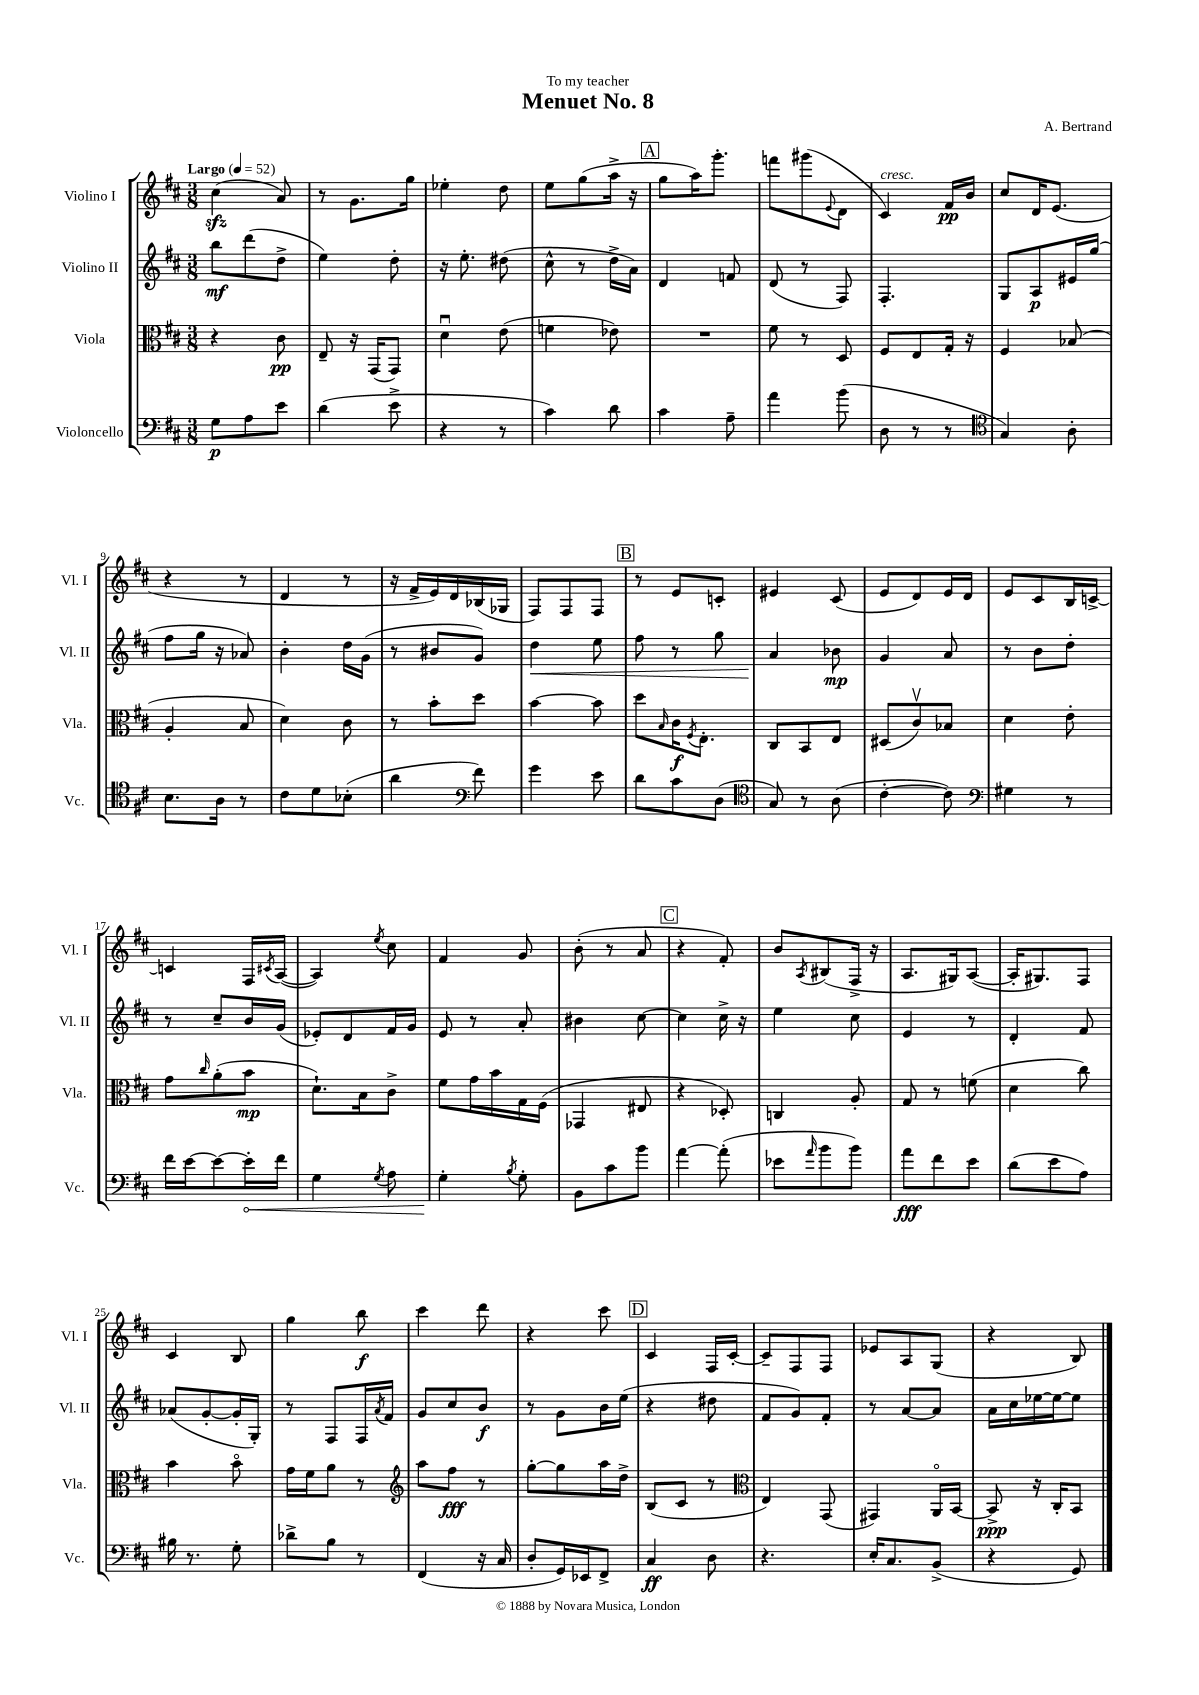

**kern	**dynam	**kern	**dynam	**kern	**dynam	**kern	**dynam
*part4	*part4	*part3	*part3	*part2	*part2	*part1	*part1
*staff4	*staff4	*staff3	*staff3	*staff2	*staff2	*staff1	*staff1
*I"Violoncello	*	*I"Viola	*	*I"Violino II	*	*I"Violino I	*
*I'Vc.	*	*I'Vla.	*	*I'Vl. II	*	*I'Vl. I	*
*clefF4	*	*clefC3	*	*clefG2	*	*clefG2	*
*k[f#c#]	*	*k[f#c#]	*	*k[f#c#]	*	*k[f#c#]	*
*M3/8	*	*M3/8	*	*M3/8	*	*M3/8	*
*MM52	*	*MM52	*	*MM52	*	*MM52	*
=1	=1	=1	=1	=1	=1	=1	=1
!	!	!	!	!	!	!LO:TX:a:B:t=Largo	!
8G\L	p	4r	.	8bb\L	mf	(4cc#zz\	.
8A\	.	.	.	(8ddd\	.	.	.
8e\J	.	8c#\	pp	8dd^\J	.	8a/)	.
=2	=2	=2	=2	=2	=2	=2	=2
(4d\	.	8E~/	.	4ee\)	.	8r	.
.	.	16r	.	.	.	8.g\L	.
.	.	(16GG/KL	.	.	.	.	.
8e^\	.	8GG/J)	.	8dd'\	.	.	.
.	.	.	.	.	.	16gg\Jk	.
=3	=3	=3	=3	=3	=3	=3	=3
4r	.	4du\	.	16r	.	4ee-X'\	.
.	.	.	.	8.ee'\	.	.	.
8r	.	(8e\	.	(8dd#X\	.	8dd\	.
=4	=4	=4	=4	=4	=4	=4	=4
4c#\)	.	4fn\	.	8cc#^^\	.	8ee\L	.
.	.	.	.	8r	.	(8gg\	.
8d\	.	8e-X\)	.	16dd^\LL	.	16aa^\Jk	.
.	.	.	.	16a\JJ)	.	16r	.
!!LO:REH:place=s1:t=A
=5	=5	=5	=5	=5	=5	=5	=5
4c#\	.	4.r	.	4d/	.	8gg\L	.
.	.	.	.	.	.	16aa\K)	.
.	.	.	.	.	.	8.ggg'\J	.
8A~\	.	.	.	8fn/	.	.	.
=6	=6	=6	=6	=6	=6	=6	=6
4a\	.	8f#\	.	(8d/	.	8fffn\L	.
.	.	8r	.	8r	.	(8ggg#X\	.
.	.	.	.	.	.	8qqe/	.
(8b\	.	8D/	.	8F#/)	.	8d\J	.
=7	=7	=7	=7	=7	=7	=7	=7
!	!	!	!	!	!	!LO:TX:a:i:t=cresc.	!
8D\	.	8F#/L	.	4.F#'/	.	4c#/)	.
8r	.	8E/	.	.	.	.	.
8r	.	16G'/Jk	.	.	.	16f#/LL	pp
.	.	16r	.	.	.	16b/JJ	.
=8	=8	=8	=8	=8	=8	=8	=8
*clefC4	*	*	*	*	*	*	*
4G/)	.	4F#/	.	8G/L	.	8cc#/L	.
.	.	.	.	8A/	p	16d/K	.
.	.	.	.	.	.	(8.e/J	.
8A'\	.	(8B-X/	.	16e#X/L	.	.	.
.	.	.	.	(16gg/JJ	.	.	.
!!LO:LB:g=z
=9	=9	=9	=9	=9	=9	=9	=9
8.B\L	.	4A'/	.	8ff#\L	.	4r	.
.	.	.	.	16gg\Jk	.	.	.
16A\Jk	.	.	.	16r	.	.	.
8r	.	8B/	.	8a-X/)	.	8r	.
=10	=10	=10	=10	=10	=10	=10	=10
8c#\L	.	4d\)	.	4b'\	.	4d/	.
8d\	.	.	.	.	.	.	.
(8B-X'\J	.	8c#\	.	16dd\LL	.	8r	.
.	.	.	.	(16g\JJ	.	.	.
=11	=11	=11	=11	=11	=11	=11	=11
4a\	.	8r	.	8r	.	16r	.
.	.	.	.	.	.	16f#^/LL	.
.	.	8b'\L	.	8b#X/L	.	16e/)	.
.	.	.	.	.	.	16d/	.
*clefF4	*	*	*	*	*	*	*
8f#\)	.	8dd\J	.	8g/J)	.	(16B-X/	.
.	.	.	.	.	.	16G-X/JJ	.
=12	=12	=12	=12	=12	=12	=12	=12
!	!	!	!	!	!LO:HP:b	!	!
4g\	.	[4b\	.	4dd\	<	8F#/L)	.
.	.	.	.	.	.	8F#/	.
8e\	.	8b\]	.	8ee\	.	8F#/J	.
!!LO:REH:place=s1:t=B
=13	=13	=13	=13	=13	=13	=13	=13
8d\L	.	8dd\L	.	8ff#\	.	8r	.
.	.	16qqB/	.	.	.	.	.
8c#\	.	16c#\K	f	8r	.	8e/L	.
.	.	8qF#/	.	.	.	.	.
.	.	8.E'\J	.	.	.	.	.
(8D\J	.	.	.	8gg\	.	8cn'/J	.
=14	=14	=14	=14	=14	=14	=14	=14
*clefC4	*	*	*	*	*	*	*
8G/)	.	8C#/L	.	4a/	.	4e#X/	.
8r	.	8BB/	.	.	.	.	.
(8A\	.	8E/J	.	8b-X\	[ mp	(8c#/	.
=15	=15	=15	=15	=15	=15	=15	=15
[4c#'\	.	(8D#X/L	.	4g/	.	8e/L	.
.	.	8c#v/)	.	.	.	8d/)	.
8c#\])	.	8B-X/J	.	8a/	.	16e/L	.
.	.	.	.	.	.	16d/JJ	.
=16	=16	=16	=16	=16	=16	=16	=16
*clefF4	*	*	*	*	*	*	*
4G#X\	.	4d\	.	8r	.	8e/L	.
.	.	.	.	8b\L	.	8c#/	.
8r	.	8e'\	.	8dd'\J	.	16B/L	.
.	.	.	.	.	.	[16cn^/JJ	.
!!LO:LB:g=z
=17	=17	=17	=17	=17	=17	=17	=17
16f#\LL	.	8g\L	.	8r	.	4cn/]	.
[16e\J	.	.	.	.	.	.	.
.	.	16qqcc#/	.	.	.	.	.
8e\_	.	(8a'\	.	8cc#~/L	.	.	.
!	!LO:HP:b	!	!	!	!	!	!
16e'\L]	<	8b\J	mp	16b/L	.	16F#/LL	.
.	.	.	.	.	.	8qc#X/	.
16f#\JJ	.	.	.	(16g/JJ	.	([16A/JJ	.
=18	=18	=18	=18	=18	=18	=18	=18
4G\	.	8.d`\L)	.	8e-X'/L)	.	4A/])	.
.	.	.	.	8d/	.	.	.
.	.	16B\k	.	.	.	.	.
8qG/	.	.	.	.	.	8qee/	.
8A\	.	8c#^\J	.	16f#/L	.	8cc#\	.
.	.	.	.	16g/JJ	.	.	.
=19	=19	=19	=19	=19	=19	=19	=19
4G'\	.	8f#\L	.	8e/	.	4f#/	.
.	.	16g\L	.	8r	.	.	.
.	.	16b\	.	.	.	.	.
8qB/	.	.	.	.	.	.	.
8G'\	[	16G\	.	8a'/	.	8g/	.
.	.	(16F#\JJ	.	.	.	.	.
=20	=20	=20	=20	=20	=20	=20	=20
8BB\L	.	4GG-X/	.	4b#X\	.	(8b'\	.
8c#\	.	.	.	.	.	8r	.
8b\J	.	8E#X/	.	[8cc#\	.	8a/	.
!!LO:REH:place=s1:t=C
=21	=21	=21	=21	=21	=21	=21	=21
[4a\	.	4r	.	4cc#\]	.	4r	.
(8a'\]	.	8D-X'/)	.	16cc#^\	.	8f#'/)	.
.	.	.	.	16r	.	.	.
=22	=22	=22	=22	=22	=22	=22	=22
8e-X\L	.	4Cn/	.	4ee\	.	8b/L	.
16qqa/	.	.	.	.	.	8qA/	.
8b\	.	.	.	.	.	(8B#X/	.
8b\J)	.	8A'/	.	8cc#\	.	16F#^/Jk	.
.	.	.	.	.	.	16r	.
=23	=23	=23	=23	=23	=23	=23	=23
8a\L	fff	8G/	.	4e/	.	8.A/L	.
8f#\	.	8r	.	.	.	.	.
.	.	.	.	.	.	16G#X/k)	.
8e\J	.	(8fn\	.	8r	.	([8A/J	.
=24	=24	=24	=24	=24	=24	=24	=24
(8d\L	.	4d\	.	4d'/	.	16A'/KL]	.
.	.	.	.	.	.	8.G#X/)	.
8e\	.	.	.	.	.	.	.
8A\J)	.	8cc#\)	.	8f#/	.	8F#/J	.
!!LO:LB:g=z
=25	=25	=25	=25	=25	=25	=25	=25
16B#X\	.	4b\	.	(8a-X/L	.	4c#/	.
8.r	.	.	.	.	.	.	.
.	.	.	.	[8g'/	.	.	.
8G'\	.	8b\	.	16g'/L]	.	8B/	.
.	.	.	.	16G'/JJ)	.	.	.
=26	=26	=26	=26	=26	=26	=26	=26
8d-X^\L	.	16g\LL	.	8r	.	4gg\	.
.	.	16f#\J	.	.	.	.	.
8B\J	.	8a\J	.	8F#/L	.	.	.
8r	.	8r	.	16F#/L	.	8bb\	f
.	.	.	.	8qa/	.	.	.
.	.	.	.	16f#/JJ	.	.	.
=27	=27	=27	=27	=27	=27	=27	=27
*	*	*clefG2	*	*	*	*	*
(4FF#/	.	8aa\L	.	8g/L	.	4ccc#\	.
.	.	8ff#\J	fff	8cc#/	.	.	.
16r	.	8r	.	8b/J	f	8ddd\	.
16C#/	.	.	.	.	.	.	.
=28	=28	=28	=28	=28	=28	=28	=28
8D'/L	.	[8gg'\L	.	8r	.	4r	.
16GG/L)	.	8gg\]	.	8g\L	.	.	.
16EE-X/J	.	.	.	.	.	.	.
8FF#^/J	.	16aa\L	.	16b\L	.	8ccc#\	.
.	.	16dd^\JJ	.	(16ee\JJ	.	.	.
!!LO:REH:place=s1:t=D
=29	=29	=29	=29	=29	=29	=29	=29
4C#/	ff	(8B/L	.	4r	.	4c#/	.
.	.	8c#/J	.	.	.	.	.
8D\	.	8r	.	8dd#X\	.	16F#/LL	.
.	.	.	.	.	.	[16c#'/JJ	.
=30	=30	=30	=30	=30	=30	=30	=30
*	*	*clefC3	*	*	*	*	*
4.r	.	4E/)	.	8f#/L	.	8c#~/L]	.
.	.	.	.	8g/)	.	8F#/	.
.	.	(8GG/	.	8f#'/J	.	8F#/J	.
=31	=31	=31	=31	=31	=31	=31	=31
16E'/KL	.	4GG#X/)	.	8r	.	8e-X/L	.
8.C#/	.	.	.	.	.	.	.
.	.	.	.	[8a/L	.	8A/	.
(8BB^/J	.	16AA/LL	.	8a/J]	.	(8G/J	.
.	.	[16BB/JJ	.	.	.	.	.
=32	=32	=32	=32	=32	=32	=32	=32
4r	.	8BB^/]	ppp	16a\LL	.	4r	.
.	.	.	.	16cc#\	.	.	.
.	.	16r	.	[16ee-X\	.	.	.
.	.	16C#'/KL	.	16ee-\J_	.	.	.
8GG/)	.	8BB/J	.	8ee-\J]	.	8B/)	.
==	==	==	==	==	==	==	==
*-	*-	*-	*-	*-	*-	*-	*-
